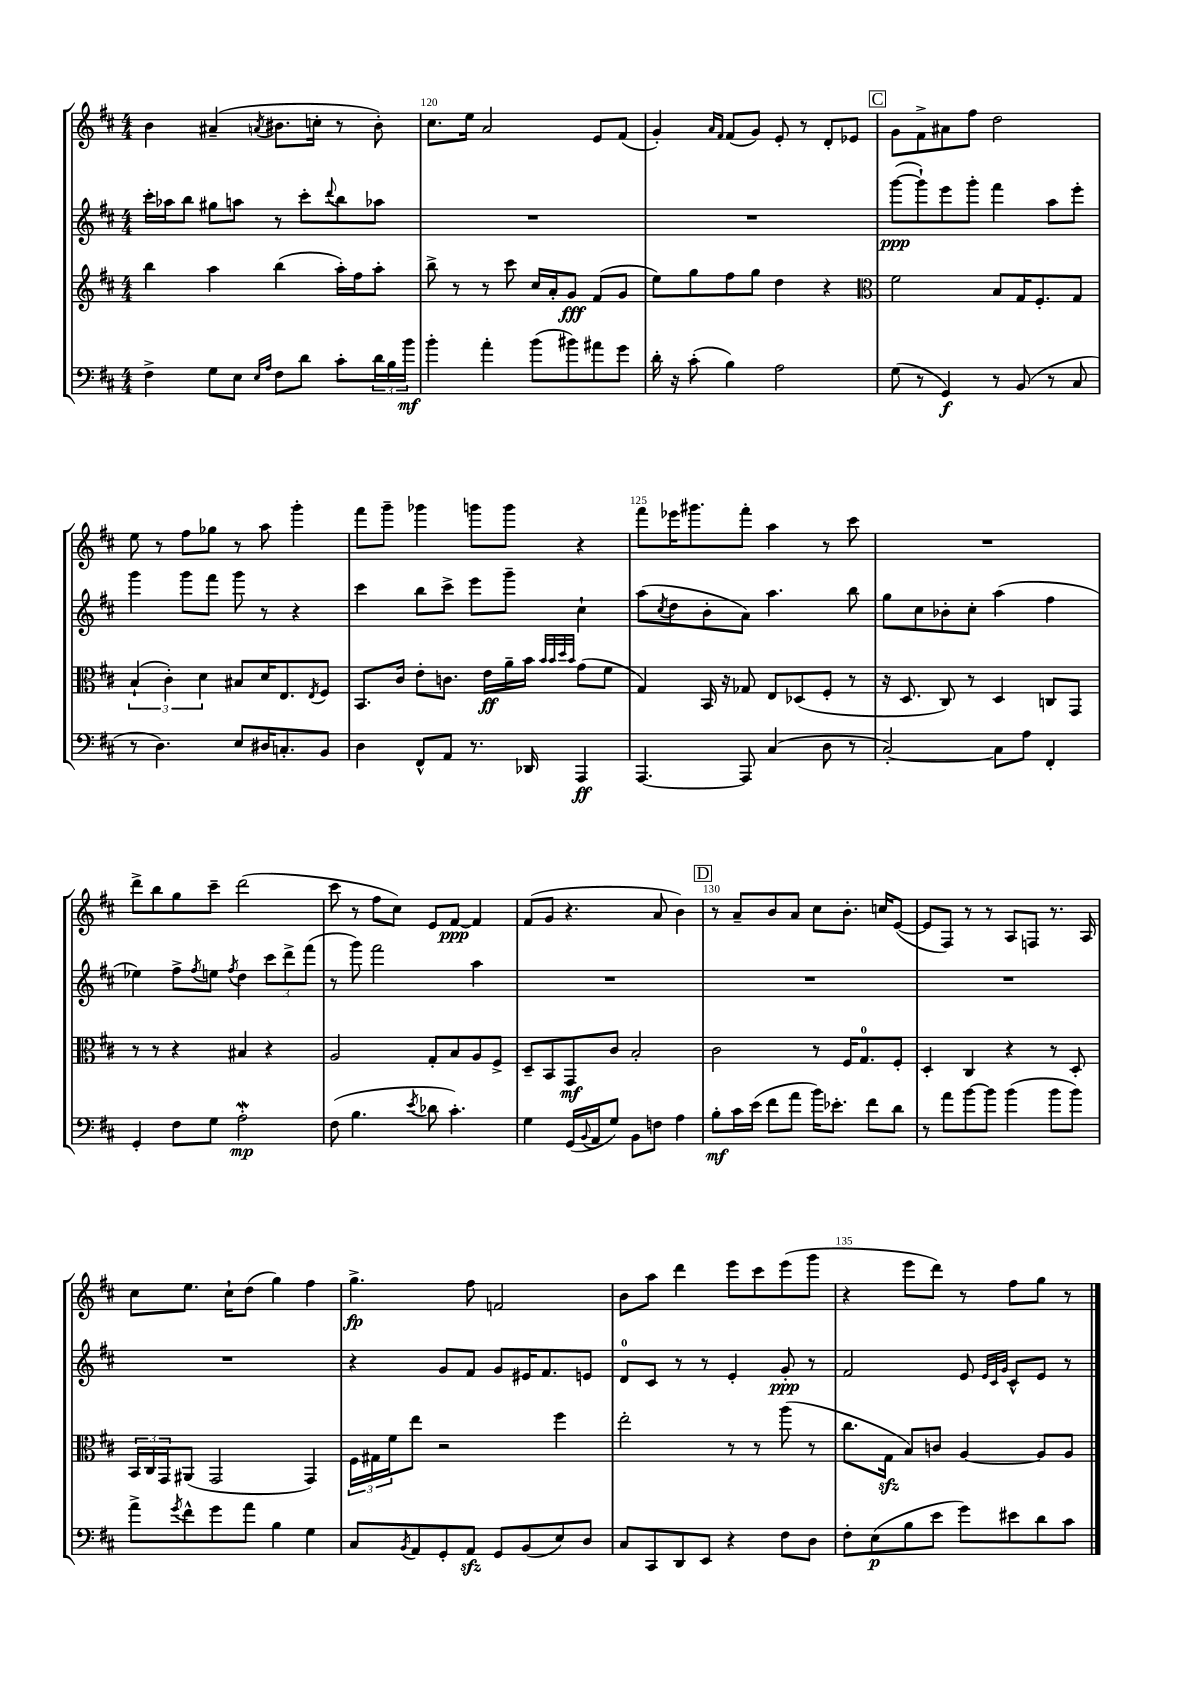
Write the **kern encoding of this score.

**kern	**dynam	**kern	**dynam	**kern	**dynam	**kern	**dynam
*part4	*part4	*part3	*part3	*part2	*part2	*part1	*part1
*staff4	*staff4	*staff3	*staff3	*staff2	*staff2	*staff1	*staff1
*clefF4	*	*clefG2	*	*clefG2	*	*clefG2	*
*k[f#c#]	*	*k[f#c#]	*	*k[f#c#]	*	*k[f#c#]	*
*M4/4	*	*M4/4	*	*M4/4	*	*M4/4	*
=119	=119	=119	=119	=119	=119	=119	=119
4F#^\	.	4bb\	.	16ccc#'\LL	.	4b\	.
.	.	.	.	16aa-X\J	.	.	.
.	.	.	.	8bb\J	.	.	.
8G\L	.	4aa\	.	8gg#X\L	.	(4a#X~/	.
8E\J	.	.	.	8aan\J	.	.	.
16qqE/LL	.	.	.	.	.	.	.
16qqA/JJ	.	.	.	.	.	8qan/	.
8F#\L	.	(4bb\	.	8r	.	8.b#X\L	.
8d\J	.	.	.	8ccc#'\L	.	.	.
.	.	.	.	.	.	16ccn'\Jk	.
.	.	.	.	8qqddd/	.	.	.
8c#'\L	.	16aa'\LL)	.	8bb\	.	8r	.
.	.	16ff#\J	.	.	.	.	.
24d\L	.	8aa'\J	.	8aa-X\J	.	8b#'\)	.
24B\	.	.	.	.	.	.	.
24b\JJ	mf	.	.	.	.	.	.
=120	=120	=120	=120	=120	=120	=120	=120
4b'\	.	8bb^\	.	1r	.	8.cc#\L	.
.	.	8r	.	.	.	.	.
.	.	.	.	.	.	16ee\Jk	.
4a'\	.	8r	.	.	.	2a/	.
.	.	8ccc#\	.	.	.	.	.
(8b\L	.	16cc#/LL	.	.	.	.	.
.	.	16a'/J	.	.	.	.	.
8b#X\)	.	8g/J	fff	.	.	.	.
8a#X\	.	(8f#/L	.	.	.	8e/L	.
8g\J	.	8g/J	.	.	.	(8f#/J	.
=121	=121	=121	=121	=121	=121	=121	=121
16d'\	.	8ee\L)	.	1r	.	4g'/)	.
16r	.	.	.	.	.	.	.
(8c#'\	.	8gg\	.	.	.	.	.
.	.	.	.	.	.	16qqa/LL	.
.	.	.	.	.	.	16qqf#/JJ	.
4B\)	.	8ff#\	.	.	.	(8f#/L	.
.	.	8gg\J	.	.	.	8g/J)	.
2A\	.	4dd\	.	.	.	8e'/	.
.	.	.	.	.	.	8r	.
.	.	4r	.	.	.	8d'/L	.
.	.	.	.	.	.	8e-X/J	.
!!LO:REH:place=s1:t=C
=122	=122	=122	=122	=122	=122	=122	=122
*	*	*clefC3	*	*	*	*	*
(8G\	.	2f#\	.	([8ggg\L	ppp	8g\L	.
8r	.	.	.	8ggg`\])	.	8f#^\	.
4GG/)	f	.	.	8eee\	.	8a#X\	.
.	.	.	.	8ggg'\J	.	8ff#\J	.
8r	.	8B/L	.	4fff#\	.	2dd\	.
(8BB/	.	16G/K	.	.	.	.	.
.	.	8.F#'/	.	.	.	.	.
8r	.	.	.	8aa\L	.	.	.
8C#/	.	8G/J	.	8eee'\J	.	.	.
!!LO:LB:g=z
=123	=123	=123	=123	=123	=123	=123	=123
8r	.	(6B`/	.	4ggg\	.	8ee\	.
4.D\)	.	.	.	.	.	8r	.
.	.	6c#'\)	.	.	.	.	.
.	.	.	.	8ggg\L	.	8ff#\L	.
.	.	6d\	.	.	.	.	.
.	.	.	.	8fff#\J	.	8gg-X\J	.
8E/L	.	8B#X/L	.	8ggg\	.	8r	.
16D#X/K	.	16d/K	.	8r	.	8aa\	.
8.Cn'/	.	8.E/	.	.	.	.	.
.	.	.	.	4r	.	4ggg'\	.
.	.	8qE/	.	.	.	.	.
8BB/J	.	8F#/J	.	.	.	.	.
=124	=124	=124	=124	=124	=124	=124	=124
4D\	.	8.BB/L	.	4ccc#\	.	8fff#\L	.
.	.	.	.	.	.	8ggg~\J	.
.	.	16c#/Jk	.	.	.	.	.
8FF#^^/L	.	8e'\L	.	8bb\L	.	4ggg-X\	.
8AA/J	.	8.cn\J	.	8ccc#^\J	.	.	.
8.r	.	.	.	8eee\L	.	8gggn\L	.
.	.	16e\LL	ff	.	.	.	.
.	.	16a~\	.	8ggg~\J	.	8ggg\J	.
16DD-X/	.	16b\JJ	.	.	.	.	.
.	.	32qqb/LLL	.	.	.	.	.
.	.	32qqb/	.	.	.	.	.
.	.	32qqdd/	.	.	.	.	.
.	.	32qqb/JJJ	.	.	.	.	.
4AAA/	ff	(8g\L	.	4cc#`\	.	4r	.
.	.	8f#\J	.	.	.	.	.
=125	=125	=125	=125	=125	=125	=125	=125
[4.AAA/	.	4G/)	.	(8aa\L	.	8fff#\L	.
.	.	.	.	8qcc#/	.	.	.
.	.	.	.	8dd\	.	16eee-X\K	.
.	.	.	.	.	.	8.ggg#X\	.
.	.	16BB/	.	8b'\	.	.	.
.	.	16r	.	.	.	.	.
8AAA/]	.	8G-X/	.	8a\J)	.	8fff#'\J	.
(4C#/	.	8E/L	.	4.aa\	.	4aa\	.
.	.	(8D-X/	.	.	.	.	.
8D\	.	8F#'/J	.	.	.	8r	.
8r	.	8r	.	8bb\	.	8ccc#\	.
=126	=126	=126	=126	=126	=126	=126	=126
[2C#'/)	.	16r	.	8gg\L	.	1r	.
.	.	8.D/	.	.	.	.	.
.	.	.	.	8cc#\	.	.	.
.	.	8C#/)	.	8b-X'\	.	.	.
.	.	8r	.	8cc#'\J	.	.	.
8C#\L]	.	4D/	.	(4aa\	.	.	.
8A\J	.	.	.	.	.	.	.
4FF#'/	.	8Cn/L	.	4ff#\	.	.	.
.	.	8GG/J	.	.	.	.	.
!!LO:LB:g=z
=127	=127	=127	=127	=127	=127	=127	=127
4GG'/	.	8r	.	4ee-X\)	.	8ddd^\L	.
.	.	8r	.	.	.	8bb\	.
8F#\L	.	4r	.	8ff#^\L	.	8gg\	.
.	.	.	.	8qff#/	.	.	.
8G\J	.	.	.	8een\J	.	8ccc#~\J	.
.	.	.	.	8qff#/	.	.	.
2AW'\	mp	4B#X/	.	4dd\	.	(2ddd\	.
.	.	4r	.	12ccc#\L	.	.	.
.	.	.	.	12ddd^\	.	.	.
.	.	.	.	(12fff#\J	.	.	.
=128	=128	=128	=128	=128	=128	=128	=128
(8F#\	.	2A/	.	8r	.	8ccc#\	.
4.B\	.	.	.	8ggg\)	.	8r	.
.	.	.	.	2fff#\	.	8ff#\L	.
.	.	.	.	.	.	8cc#\J)	.
8qe/	.	.	.	.	.	.	.
8d-X\	.	8G'/L	.	.	.	8e/L	.
4.c#'\)	.	8B/	.	.	.	[8f#/J	ppp
.	.	8A/	.	4aa\	.	4f#/]	.
.	.	8F#^/J	.	.	.	.	.
=129	=129	=129	=129	=129	=129	=129	=129
4G\	.	8D~/L	.	1r	.	(8f#/L	.
.	.	8BB/	.	.	.	8g/J	.
(16GG/LL	.	8GG/	mf	.	.	4.r	.
8qqBB/	.	.	.	.	.	.	.
16AA/J	.	.	.	.	.	.	.
8G/J)	.	8c#/J	.	.	.	.	.
8BB\L	.	2B'/	.	.	.	.	.
8Fn\J	.	.	.	.	.	8a/	.
4A\	.	.	.	.	.	4b\)	.
!!LO:REH:place=s1:t=D
=130	=130	=130	=130	=130	=130	=130	=130
8B'\L	mf	2c#\	.	1r	.	8r	.
16c#\L	.	.	.	.	.	8a~/L	.
(16e\JJ	.	.	.	.	.	.	.
8f#\L	.	.	.	.	.	8b/	.
8a\J	.	.	.	.	.	8a/J	.
16b\KL)	.	8r	.	.	.	8cc#\L	.
8.e-X'\J	.	.	.	.	.	.	.
.	.	16F#/KL	.	.	.	8.b'\J	.
.	.	8.G/	.	.	.	.	.
8f#\L	.	.	.	.	.	.	.
.	.	.	.	.	.	16ccn/KL	.
8d\J	.	8F#'/J	.	.	.	([8e/J	.
=131	=131	=131	=131	=131	=131	=131	=131
8r	.	4D'/	.	1r	.	8e/L]	.
8a\L	.	.	.	.	.	8F#/J)	.
[8b\	.	4C#/	.	.	.	8r	.
8b\J]	.	.	.	.	.	8r	.
(4b\	.	4r	.	.	.	8A/L	.
.	.	.	.	.	.	8Fn/J	.
8b\L	.	8r	.	.	.	8.r	.
8b\J)	.	8D'/	.	.	.	.	.
.	.	.	.	.	.	16A/	.
!!LO:LB:g=z
=132	=132	=132	=132	=132	=132	=132	=132
8a^\L	.	24BB/LL	.	1r	.	8cc#\L	.
.	.	24C#/	.	.	.	.	.
.	.	24GG/J	.	.	.	.	.
8qg/	.	.	.	.	.	.	.
8f#^^\	.	(8AA#X/J	.	.	.	8.ee\J	.
8g\	.	2GG/	.	.	.	.	.
.	.	.	.	.	.	16cc#`\KL	.
8a\J	.	.	.	.	.	(8dd\J	.
4B\	.	.	.	.	.	4gg\)	.
4G\	.	4GG/)	.	.	.	4ff#\	.
=133	=133	=133	=133	=133	=133	=133	=133
8C#/L	.	24F#\LL	.	4r	.	4.gg^\	fp
.	.	24G#X\	.	.	.	.	.
.	.	24f#\J	.	.	.	.	.
8qBB/	.	.	.	.	.	.	.
8AA/	.	8ee\J	.	.	.	.	.
8GG'/	.	2r	.	8g/L	.	.	.
8AAzz/J	.	.	.	8f#/J	.	8ff#\	.
8GG/L	.	.	.	8g/L	.	2fn/	.
(8BB/	.	.	.	16e#X/K	.	.	.
.	.	.	.	8.f#/	.	.	.
8E/)	.	4ff#\	.	.	.	.	.
8D/J	.	.	.	8en/J	.	.	.
=134	=134	=134	=134	=134	=134	=134	=134
8C#/L	.	2ee'\	.	8d/L	.	8b\L	.
8CC#/	.	.	.	8c#/J	.	8aa\J	.
8DD/	.	.	.	8r	.	4ddd\	.
8EE/J	.	.	.	8r	.	.	.
4r	.	8r	.	4e'/	.	8eee\L	.
.	.	8r	.	.	.	8ccc#\	.
8F#\L	.	(8aa\	.	8g'/	ppp	(8eee\	.
8D\J	.	8r	.	8r	.	8ggg\J	.
=135	=135	=135	=135	=135	=135	=135	=135
8F#'\L	.	8.cc#\L	.	2f#/	.	4r	.
(8E\	p	.	.	.	.	.	.
.	.	16Gzz\Jk	.	.	.	.	.
8B\	.	8B/L)	.	.	.	8eee\L	.
8e\J	.	8cn/J	.	.	.	8ddd\J)	.
8g\L)	.	[4A/	.	8e/	.	8r	.
.	.	.	.	32qqe/LLL	.	.	.
.	.	.	.	32qqc#/	.	.	.
.	.	.	.	32qqg/JJJ	.	.	.
8e#X\	.	.	.	8c#^^/L	.	8ff#\L	.
8d\	.	8A/L]	.	8e/J	.	8gg\J	.
8c#\J	.	8A/J	.	8r	.	8r	.
==	==	==	==	==	==	==	==
*-	*-	*-	*-	*-	*-	*-	*-
